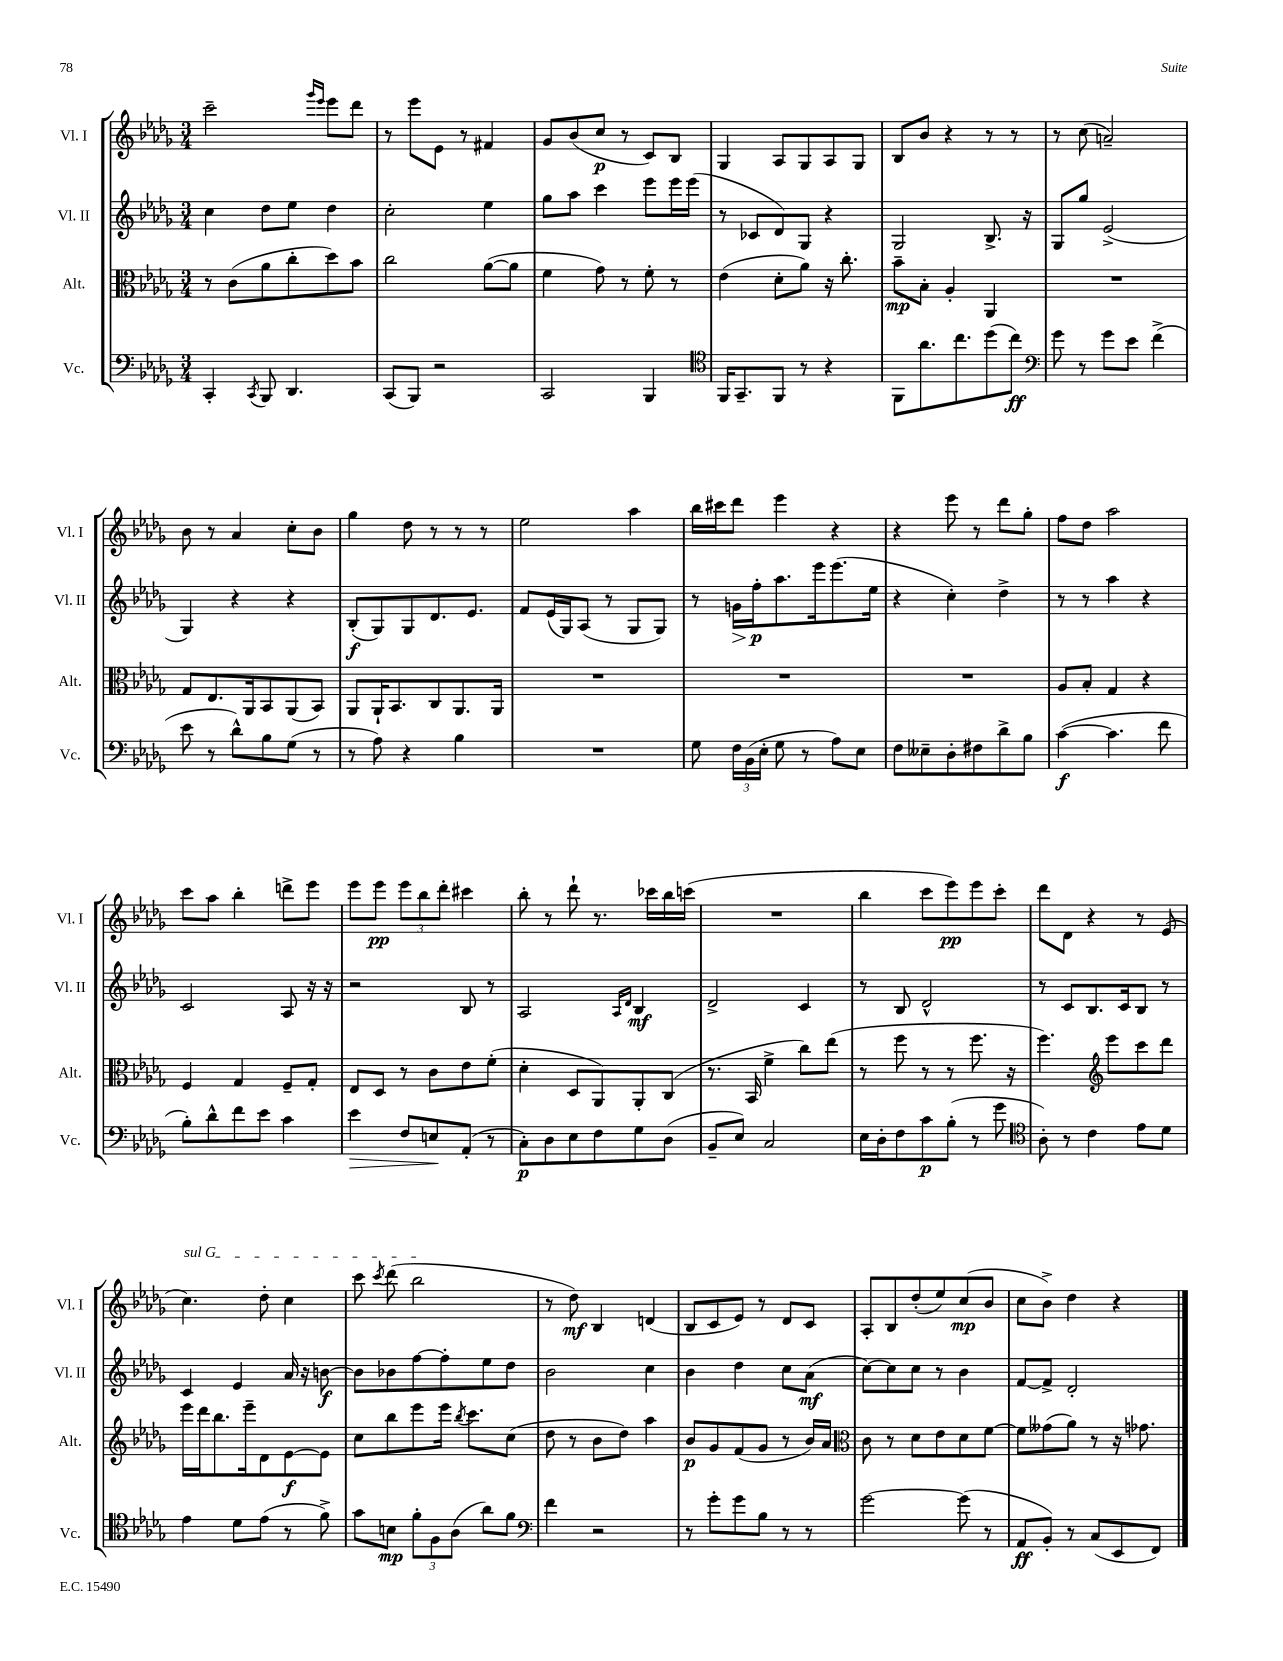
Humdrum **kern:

**kern	**dynam	**kern	**dynam	**kern	**dynam	**kern	**dynam
*part4	*part4	*part3	*part3	*part2	*part2	*part1	*part1
*staff4	*staff4	*staff3	*staff3	*staff2	*staff2	*staff1	*staff1
*I"Vc.	*	*I"Alt.	*	*I"Vl. II	*	*I"Vl. I	*
*I'Vc.	*	*I'Alt.	*	*I'Vl. II	*	*I'Vl. I	*
*clefF4	*	*clefC3	*	*clefG2	*	*clefG2	*
*k[b-e-a-d-g-]	*	*k[b-e-a-d-g-]	*	*k[b-e-a-d-g-]	*	*k[b-e-a-d-g-]	*
*M3/4	*	*M3/4	*	*M3/4	*	*M3/4	*
=11	=11	=11	=11	=11	=11	=11	=11
4CC'/	.	8r	.	4cc\	.	2ccc~\	.
.	.	(8c\L	.	.	.	.	.
8qCC/	.	.	.	.	.	.	.
8BBB-/	.	8a-\	.	8dd-\L	.	.	.
4.DD-/	.	8cc'\	.	8ee-\J	.	.	.
.	.	.	.	.	.	16qqggg-/LL	.
.	.	.	.	.	.	16qqeee-/JJ	.
.	.	8dd-\)	.	4dd-\	.	8eee-\L	.
.	.	8b-\J	.	.	.	8ddd-\J	.
=12	=12	=12	=12	=12	=12	=12	=12
(8CC/L	.	2cc\	.	2cc'\	.	8r	.
8BBB-/J)	.	.	.	.	.	8eee-\L	.
2r	.	.	.	.	.	8e-\J	.
.	.	.	.	.	.	8r	.
.	.	([8a-\L	.	4ee-\	.	4f#X/	.
.	.	8a-\J]	.	.	.	.	.
=13	=13	=13	=13	=13	=13	=13	=13
2CC/	.	4f\	.	8gg-\L	.	8g-/L	.
.	.	.	.	8aa-\J	.	(8b-/	.
.	.	8g-\)	.	4ccc\	.	8cc/J	p
.	.	8r	.	.	.	8r	.
4BBB-/	.	8f'\	.	8eee-\L	.	8c/L)	.
.	.	8r	.	16eee-\L	.	8B-/J	.
.	.	.	.	(16eee-\JJ	.	.	.
=14	=14	=14	=14	=14	=14	=14	=14
*clefC4	*	*	*	*	*	*	*
16FF/KL	.	(4e-\	.	8r	.	4G-/	.
8.GG-~/	.	.	.	.	.	.	.
.	.	.	.	8c-X/L	.	.	.
8FF/J	.	8d-'\L	.	8d-/)	.	8A-/L	.
8r	.	8a-\J)	.	8G-/J	.	8G-/	.
4r	.	16r	.	4r	.	8A-/	.
.	.	8.cc'\	.	.	.	.	.
.	.	.	.	.	.	8G-/J	.
=15	=15	=15	=15	=15	=15	=15	=15
8FF\L	.	8b-~\L	mp	2G-/	.	8B-/L	.
8.a-\	.	8B-'\J	.	.	.	8b-/J	.
.	.	4A-'/	.	.	.	4r	.
8.cc\	.	.	.	.	.	.	.
(8dd-\	.	4AA-/	.	8.B-^/	.	8r	.
8cc\J)	ff	.	.	.	.	8r	.
.	.	.	.	16r	.	.	.
=16	=16	=16	=16	=16	=16	=16	=16
*clefF4	*	*	*	*	*	*	*
8g-\	.	2.r	.	8G-/L	.	8r	.
8r	.	.	.	8gg-/J	.	(8cc\	.
8g-\L	.	.	.	(2e-^/	.	2an~/)	.
8e-\J	.	.	.	.	.	.	.
(4f^\	.	.	.	.	.	.	.
!!LO:LB:g=z
=17	=17	=17	=17	=17	=17	=17	=17
8e-\	.	8G-/L	.	4G-/)	.	8b-\	.
8r	.	8.E-/	.	.	.	8r	.
8d-^^\L)	.	.	.	4r	.	4a-/	.
.	.	16AA-/k	.	.	.	.	.
8B-\	.	8BB-/	.	.	.	.	.
(8G-\J	.	(8AA-/	.	4r	.	8cc'\L	.
8r	.	8BB-/J)	.	.	.	8b-\J	.
=18	=18	=18	=18	=18	=18	=18	=18
8r	.	8AA-/L	.	(8B-'/L	f	4gg-\	.
8A-\)	.	16AA-`/K	.	8G-/)	.	.	.
.	.	8.BB-/	.	.	.	.	.
4r	.	.	.	8G-/	.	8dd-\	.
.	.	8C/	.	8.d-/	.	8r	.
4B-\	.	8.AA-/	.	.	.	8r	.
.	.	.	.	8.e-/J	.	.	.
.	.	.	.	.	.	8r	.
.	.	16AA-/Jk	.	.	.	.	.
=19	=19	=19	=19	=19	=19	=19	=19
2.r	.	2.r	.	8f/L	.	2ee-\	.
.	.	.	.	(16e-/L	.	.	.
.	.	.	.	16G-/J)	.	.	.
.	.	.	.	(8A-/J	.	.	.
.	.	.	.	8r	.	.	.
.	.	.	.	8G-/L	.	4aa-\	.
.	.	.	.	8G-/J)	.	.	.
=20	=20	=20	=20	=20	=20	=20	=20
8G-\	.	2.r	.	8r	.	16bb-\LL	.
.	.	.	.	.	.	16ccc#X\J	.
!	!	!	!	!	!LO:HP:b	!	!
24F\LL	.	.	.	16gn\LL	>	8ddd-\J	.
(24BB-\	.	.	.	.	.	.	.
.	.	.	.	16ff'\J	p	.	.
24E-'\JJ	.	.	.	.	.	.	.
8G-\	.	.	.	8.aa-\	]	4eee-\	.
8r	.	.	.	.	.	.	.
.	.	.	.	16eee-\k	.	.	.
8A-\L)	.	.	.	(8.eee-\	.	4r	.
8E-\J	.	.	.	.	.	.	.
.	.	.	.	16ee-\Jk	.	.	.
=21	=21	=21	=21	=21	=21	=21	=21
8F\L	.	2.r	.	4r	.	4r	.
8E--X~\	.	.	.	.	.	.	.
8D-'\	.	.	.	4cc'\)	.	8eee-\	.
8F#X\	.	.	.	.	.	8r	.
8d-^\	.	.	.	4dd-^\	.	8ddd-\L	.
8B-\J	.	.	.	.	.	8gg-'\J	.
=22	=22	=22	=22	=22	=22	=22	=22
([4c\	f	8A-/L	.	8r	.	8ff\L	.
.	.	8B-'/J	.	8r	.	8dd-\J	.
4.c\]	.	4G-/	.	4aa-\	.	2aa-\	.
.	.	4r	.	4r	.	.	.
8f\	.	.	.	.	.	.	.
!!LO:LB:g=z
=23	=23	=23	=23	=23	=23	=23	=23
8B-'\L)	.	4F/	.	2c/	.	8ccc\L	.
8d-^^\	.	.	.	.	.	8aa-\J	.
8f\	.	4G-/	.	.	.	4bb-'\	.
8e-\J	.	.	.	.	.	.	.
4c\	.	8F~/L	.	8A-/	.	8dddn^\L	.
.	.	8G-'/J	.	16r	.	8eee-\J	.
.	.	.	.	16r	.	.	.
=24	=24	=24	=24	=24	=24	=24	=24
!	!LO:HP:b	!	!	!	!	!	!
4e-\	>	8E-/L	.	2r	.	8eee-\L	.
.	.	8D-/J	.	.	.	8eee-\J	pp
8F/L	.	8r	.	.	.	12eee-\L	.
.	.	.	.	.	.	12bb-\	.
8En/	.	8c\L	.	.	.	.	.
.	.	.	.	.	.	12ddd-'\J	.
(8AA-'/J	]	8e-\	.	8B-/	.	4ccc#X\	.
8r	.	(8f'\J	.	8r	.	.	.
=25	=25	=25	=25	=25	=25	=25	=25
8C'\L)	p	4d-'\	.	2A-/	.	8bb-'\	.
8D-\	.	.	.	.	.	8r	.
8E-\	.	8D-/L	.	.	.	8ddd-`\	.
8F\	.	8AA-/)	.	.	.	8.r	.
.	.	.	.	16qqA-/LL	.	.	.
.	.	.	.	16qqd-/JJ	.	.	.
8G-\	.	8AA-'/	.	4B-/	mf	.	.
.	.	.	.	.	.	16ccc-X\LL	.
(8D-\J	.	(8C/J	.	.	.	16bb-\	.
.	.	.	.	.	.	(16cccn\JJ	.
=26	=26	=26	=26	=26	=26	=26	=26
8BB-~/L	.	8.r	.	2d-^/	.	2.r	.
8E-/J)	.	.	.	.	.	.	.
.	.	16BB-/	.	.	.	.	.
2C/	.	4f^\	.	.	.	.	.
.	.	8cc\L)	.	4c/	.	.	.
.	.	(8ee-\J	.	.	.	.	.
=27	=27	=27	=27	=27	=27	=27	=27
16E-\LL	.	8r	.	8r	.	4bb-\	.
16D-'\J	.	.	.	.	.	.	.
8F\	.	8ff\	.	8B-/	.	.	.
8c\	p	8r	.	2d-^^/	.	8ccc\L	.
(8B-'\J	.	8r	.	.	.	8eee-\)	pp
8r	.	8.ff\	.	.	.	8eee-\	.
8g-\	.	.	.	.	.	8ccc'\J	.
.	.	16r	.	.	.	.	.
=28	=28	=28	=28	=28	=28	=28	=28
*clefC4	*	*	*	*	*	*	*
8A-'\)	.	4.ff\)	.	8r	.	8ddd-\L	.
8r	.	.	.	8c/L	.	8d-\J	.
4c\	.	.	.	8.B-/	.	4r	.
*	*	*clefG2	*	*	*	*	*
.	.	8eee-\L	.	.	.	.	.
.	.	.	.	16c/k	.	.	.
8e-\L	.	8ccc\	.	8B-/J	.	8r	.
8d-\J	.	8ddd-\J	.	8r	.	(8e-/	.
!!LO:LB:g=z
=29	=29	=29	=29	=29	=29	=29	=29
!	!	!	!	!	!	!LO:TX:a:i:t=sul G	!
4e-\	.	16eee-\LL	.	4c/	.	4.cc\)	.
.	.	16ddd-\J	.	.	.	.	.
.	.	8.bb-\	.	.	.	.	.
8d-\L	.	.	.	4e-/	.	.	.
.	.	16eee-~\k	.	.	.	.	.
(8e-\J	.	8d-\	.	.	.	8dd-'\	.
8r	.	[8e-\	f	16a-/	.	4cc\	.
.	.	.	.	16r	.	.	.
8f^\)	.	8e-\J]	.	[8bn\	f	.	.
=30	=30	=30	=30	=30	=30	=30	=30
8g-\L	.	8cc\L	.	8b\L]	.	8ccc\	.
.	.	.	.	.	.	8qccc/	.
8Bn\J	mp	8bb-\	.	8b-X\	.	(8ddd-\	.
12f'\L	.	8eee-\	.	[8ff\	.	2bb-\	.
12F\	.	.	.	.	.	.	.
.	.	16eee-\Jk	.	8ff'\]	.	.	.
(12A-\J	.	.	.	.	.	.	.
.	.	8qbb-/	.	.	.	.	.
.	.	8.ccc\L	.	.	.	.	.
8a-\L)	.	.	.	8ee-\	.	.	.
8f\J	.	(8cc\J	.	8dd-\J	.	.	.
=31	=31	=31	=31	=31	=31	=31	=31
*clefF4	*	*	*	*	*	*	*
4f\	.	8dd-\	.	2b-\	.	8r	.
.	.	8r	.	.	.	8dd-\)	mf
2r	.	8b-\L	.	.	.	4B-/	.
.	.	8dd-\J)	.	.	.	.	.
.	.	4aa-\	.	4cc\	.	(4dn/	.
=32	=32	=32	=32	=32	=32	=32	=32
8r	.	8b-/L	p	4b-\	.	8B-/L	.
8g-'\L	.	8g-/	.	.	.	8c/	.
8g-\	.	(8f/	.	4dd-\	.	8e-/J)	.
8B-\J	.	8g-/J	.	.	.	8r	.
8r	.	8r	.	8cc\L	.	8d-/L	.
8r	.	16b-/LL)	.	(8a-\J	mf	8c/J	.
.	.	16a-/JJ	.	.	.	.	.
=33	=33	=33	=33	=33	=33	=33	=33
*	*	*clefC3	*	*	*	*	*
[2g-\	.	8c\	.	[8cc\L)	.	8A-'/L	.
.	.	8r	.	8cc\]	.	8B-/	.
.	.	8d-\L	.	8cc\J	.	(8dd-'/	.
.	.	8e-\	.	8r	.	8ee-/)	.
(8g-\]	.	8d-\	.	4b-\	.	(8cc/	mp
8r	.	[8f\J	.	.	.	8b-/J	.
=34	=34	=34	=34	=34	=34	=34	=34
8AA-/L	ff	8f\L]	.	[8f/L	.	8cc\L	.
8BB-'/J)	.	(8g--X\	.	8f^/J]	.	8b-^\J)	.
8r	.	8a-\J)	.	2d-'/	.	4dd-\	.
(8C/L	.	8r	.	.	.	.	.
8EE-/	.	16r	.	.	.	4r	.
.	.	8.g-X\	.	.	.	.	.
8FF/J)	.	.	.	.	.	.	.
==	==	==	==	==	==	==	==
*-	*-	*-	*-	*-	*-	*-	*-
